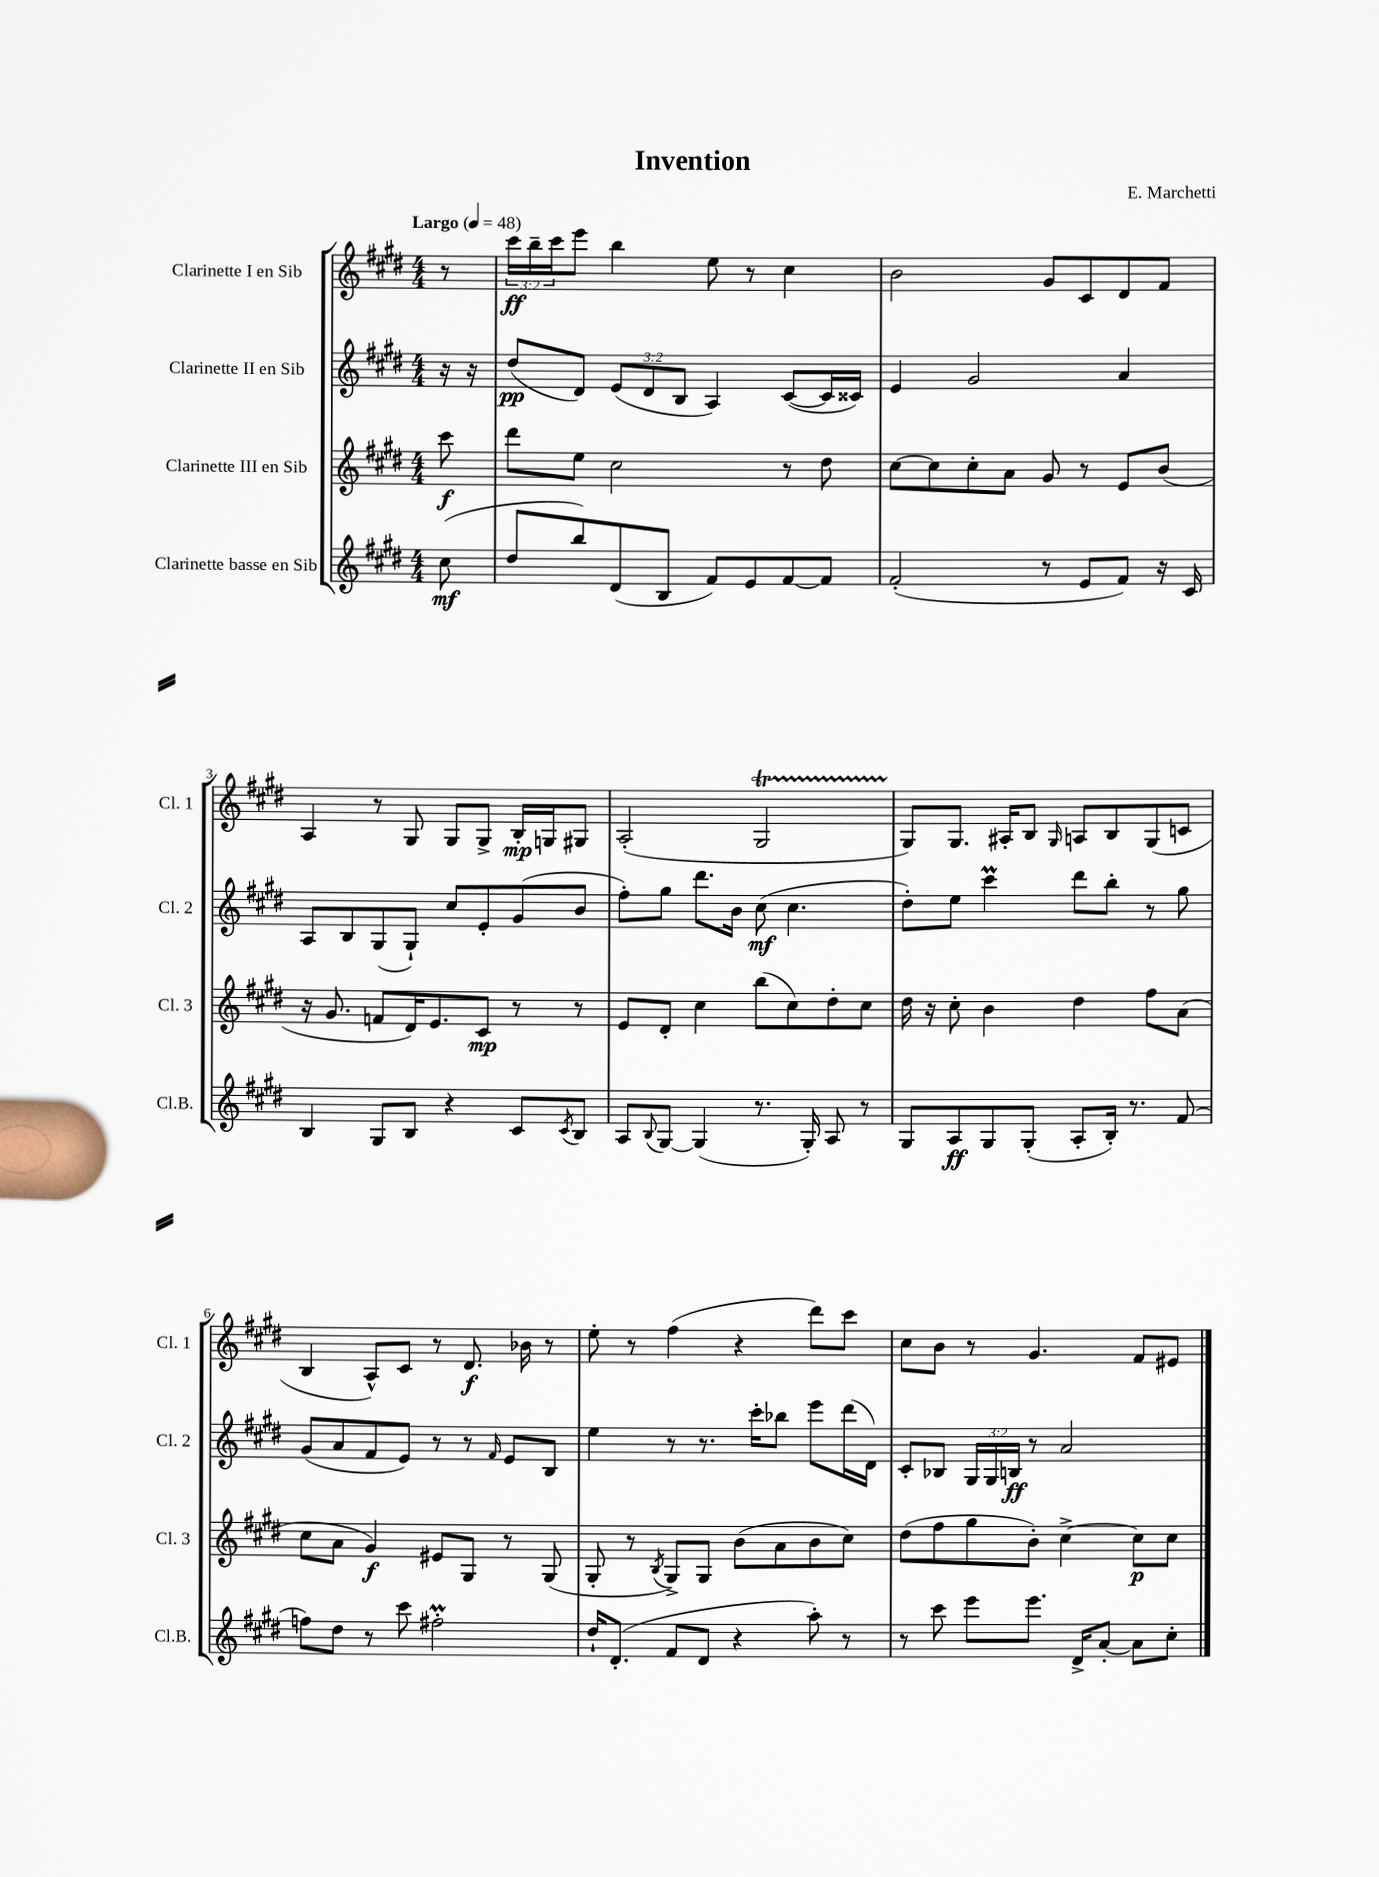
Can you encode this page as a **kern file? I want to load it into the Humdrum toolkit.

**kern	**kern	**kern	**kern
*staff4	*staff3	*staff2	*staff1
*clefG2	*clefG2	*clefG2	*clefG2
*k[f#c#g#d#]	*k[f#c#g#d#]	*k[f#c#g#d#]	*k[f#c#g#d#]
*M4/4	*M4/4	*M4/4	*M4/4
*MM48	*MM48	*MM48	*MM48
(8cc#	8ccc#	16r	8r
.	.	16r	.
=	=	=	=
8dd#	8ddd#	(8dd#	24ccc#
.	.	.	24bb~
.	.	.	24ccc#
8bb)	8ee	8d#)	8eee
(8d#	2cc#	(12e	4bb
.	.	12d#	.
8B	.	.	.
.	.	12B	.
8f#)	.	4A)	8ee
8e	.	.	8r
[8f#	8r	([8c#	4cc#
8f#]	8dd#	16c#]	.
.	.	16c##)	.
=	=	=	=
(2f#'	[8cc#	4e	2b
.	8cc#]	.	.
.	8cc#'	2g#	.
.	8a	.	.
8r	8g#	.	8g#
8e	8r	.	8c#
8f#)	8e	4a	8d#
16r	(8b	.	8f#
16c#	.	.	.
=	=	=	=
4B	16r	8A	4A
.	8.g#	.	.
.	.	8B	.
8G#	8f	(8G#	8r
8B	16d#)	8G#`)	8G#
.	8.e	.	.
4r	.	8cc#	8G#
.	8c#	8e'	8G#^
8c#	8r	(8g#	16B'
.	.	.	16G
8qc#	.	.	.
8B	8r	8b	8G#
=	=	=	=
8A	8e	8ff#')	(2A'
8qqB	.	.	.
[8G#	8d#'	8gg#	.
(4G#]	4cc#	8.ddd#	.
.	.	16b	.
8.r	(8bb	(8cc#	2G#
.	8cc#)	4.cc#	.
16G#')	.	.	.
8A	8dd#'	.	.
8r	8cc#	.	.
=	=	=	=
8G#	16dd#	8dd#')	8G#)
.	16r	.	.
8A	8cc#'	8ee	8.G#
8G#	4b	4ccc#	.
.	.	.	16A#'
(8G#'	.	.	8B
.	.	.	16qqG#
8A'	4dd#	8ddd#	8A
16B')	.	8bb'	8B
8.r	.	.	.
.	8ff#	8r	(8G#
(8f#	(8a	8gg#	8c
=	=	=	=
8ff)	8cc#	(8g#	4B
8dd#	8a	8a	.
8r	4g#)	8f#	8A^^)
8ccc#	.	8e)	8c#
2ff#'	8e#	8r	8r
.	8G#	8r	8.d#
.	.	16qqf#	.
.	8r	8e	.
.	.	.	16b-
.	(8G#	8B	8r
=	=	=	=
16dd#`	8G#'	4ee	8ee'
(8.d#'	.	.	.
.	8r	.	8r
.	8qB	.	.
8f#	8G#^)	8r	(4ff#
8d#	8G#	8.r	.
4r	(8b	.	4r
.	.	16ccc#'	.
.	8a	8bb-	.
8aa')	8b	8eee	8ddd#)
8r	8cc#)	(16ddd#	8ccc#
.	.	16d#)	.
=	=	=	=
8r	(8dd#	8c#'	8cc#
8ccc#	8ff#	8B-	8b
8eee	8gg#	24G#	8r
.	.	24G#	.
.	.	24B	.
8.eee	8b')	8r	4.g#
.	[4cc#^	2a	.
16d#^	.	.	.
[8a'	.	.	.
8a]	8cc#]	.	8f#
8cc#'	8cc#	.	8e#
==	==	==	==
*-	*-	*-	*-
